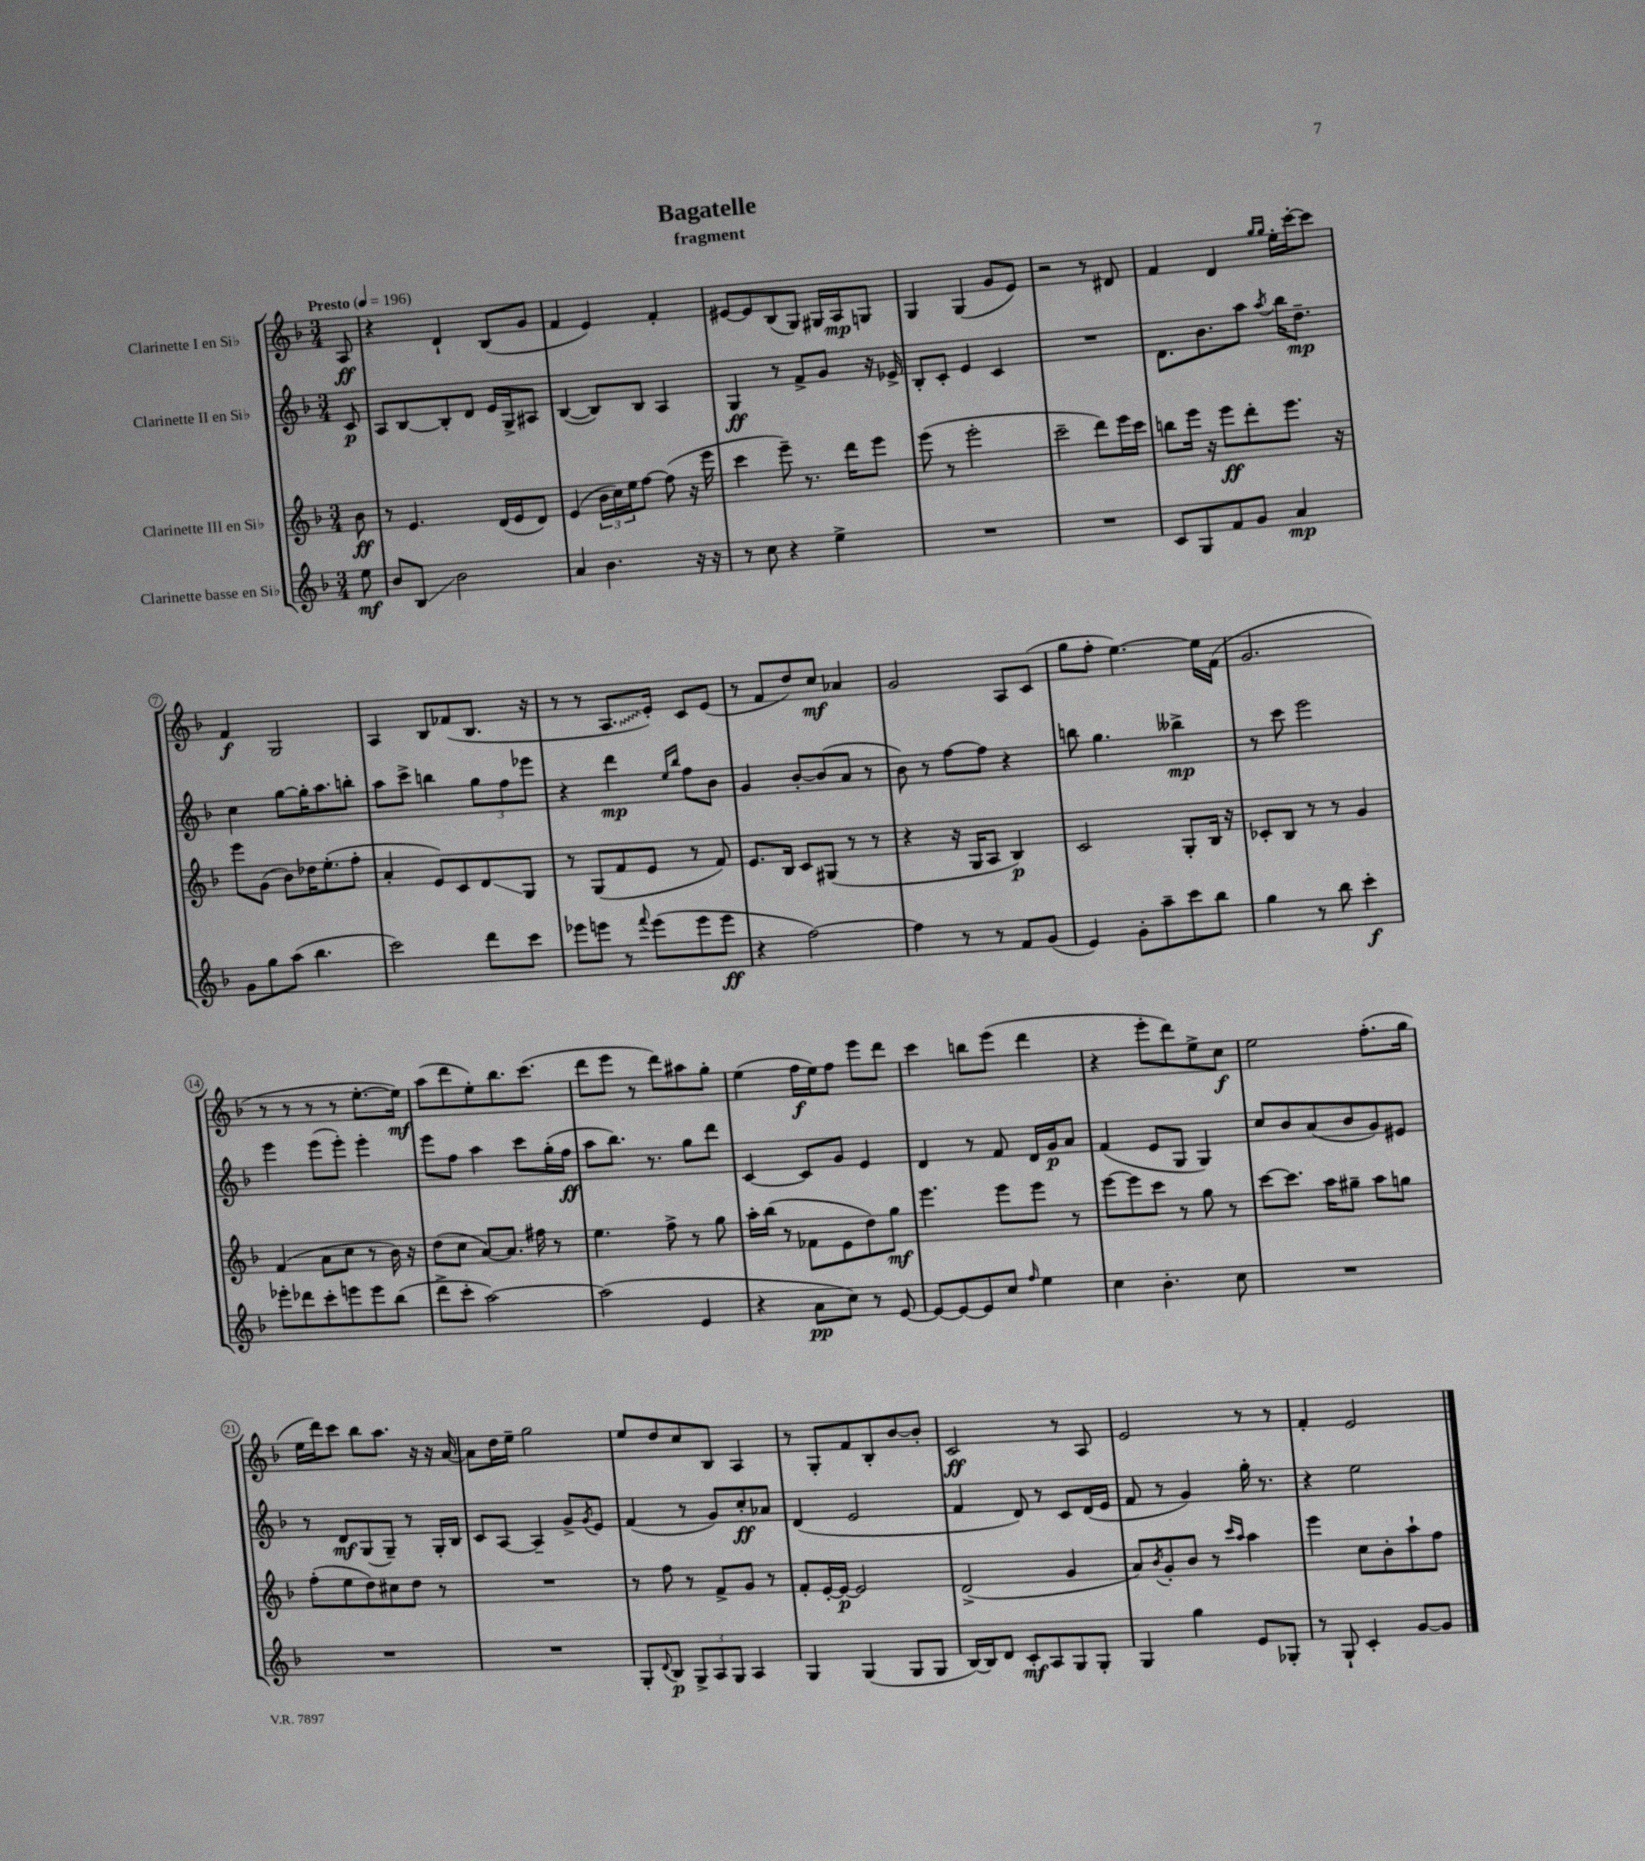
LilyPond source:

\header { title = "Bagatelle" subtitle = "fragment" }
<<
\new StaffGroup <<
\new Staff = "s0" \with { instrumentName = "Clarinette I en Sib" } {
    \clef treble \key f \major \numericTimeSignature \time 3/4 \partial 8 \tempo "Presto" 4 = 196
    a8\ff |
    r4 d'4-! bes8( g'8 |
    f'4 e'4) f'4-. |
    eis'8~ eis'8 bes8( g8) gis16 a16\mp g8 |
    g4 g4( g'8 e'8) |
    r2 r8 dis'8 |
    f'4 d'4 \grace { g''16 g''16 } e''16-. c'''16~-. c'''8 |
    f'4\f g2 |
    a4 bes8 fes'8( bes8. r16 |
    r8 r8 \once \override Glissando.style = #'zigzag a8.\glissando e'16-.) c'8 e'8( |
    r8 f'8 d''8) c''8\mf aes'4 |
    g'2 a8 c'8( |
    g''8 f''8-. e''4.~) e''16 f'16( |
    g'2. |
    r8 r8 r8 r8 e''8.~-. e''16\mf) |
    a''8( d'''8 e''8-.) bes''8. c'''8.( |
    d'''8 e'''8 r8 d'''8) ais''8 g''8-. |
    e''4( f''16\f e''16) f''8 e'''8 d'''8 |
    c'''4 b''8 e'''8( d'''4 |
    r4 e'''8-. d'''8) e''8-> c''8\f |
    e''2 f''8.-.( g''16 |
    e''16 d'''16) c'''8 bes''8 a''8. r16 r16 a'16~ |
    a'8 d''16 e''16-- g''2 |
    e''8 d''8 c''8 bes8 a4 |
    r8 g8-. f'8 bes8-. bes'8~ bes'8-. |
    c'2\ff r8 a8 |
    e'2 r8 r8 |
    f'4-. e'2 \bar "|." |
}
\new Staff = "s1" \with { instrumentName = "Clarinette II en Sib" } {
    \clef treble \key f \major \numericTimeSignature \time 3/4 \partial 8
    c'8\p |
    a8 bes8~ bes8-. d'8 e'16 g16-> ais8 |
    bes4~( bes8) bes8 a4 |
    g4\ff r8 f'8-> g'8 r16 ees'16-> |
    bes8-. c'8-. e'4 c'4 |
    R2. |
    d'8. bes'8. a''8 \acciaccatura { a''8 } bes''16 d''8.--\mp |
    c''4 g''8~ g''16-. a''8. b''8-. |
    a''8 c'''8-> b''4 \tuplet 3/2 { g''8 f''8 ees'''8 } |
    r4 d'''4\mp \grace { e''16 bes''16 } f''8 bes'8 |
    g'4 bes'8~-. bes'8( a'8 r8 |
    bes'8) r8 f''8~ f''8 r4 |
    b''8 g''4. beses''4->\mp |
    r8 c'''8 e'''2 |
    e'''4 e'''8( e'''8-.) e'''4-. |
    e'''8 f''8 a''4 c'''8 g''16-.( f''16\ff |
    a''8 bes''8.) r8. g''8 d'''8 |
    c'4~ c'8 g'8 e'4 |
    d'4 r8 f'8 d'16 g'16\p a'8 |
    f'4( e'8 g8 g4) |
    c''8 bes'8 a'8( bes'8 g'8) eis'8 |
    r8 d'8\mf g8( g8--) r8 g16-. bes16 |
    c'8 a8~ a4-- g'8-> \acciaccatura { g'8 } e'8 |
    f'4( r8 g'8) c''8-.\ff aes'8 |
    d'4( e'2 |
    f'4 d'8) r8 c'8 d'16( e'16 |
    f'8 r8 g'4) g''16-. r8. |
    r4 e''2 \bar "|." |
}
\new Staff = "s2" \with { instrumentName = "Clarinette III en Sib" } {
    \clef treble \key f \major \numericTimeSignature \time 3/4 \partial 8
    bes'8\ff |
    r8 e'4. d'16( e'16 d'8) |
    e'4( \tuplet 3/2 { bes'16 c''16) e''16 } f''8~ f''8( r16 e'''16 |
    c'''4 e'''8--) r8. d'''16 e'''8 |
    e'''8( r8 e'''2-. |
    c'''2-- d'''8) e'''16 c'''16 |
    b''8 e'''16 r16 e'''8\ff d'''8-. e'''8. r16 |
    e'''8 g'8( bes'8) des''16 e''8.-.( f''8-. |
    a'4-. e'8) c'8 d'8\glissando g8 |
    r8 g8( f'8 e'8 r8 f'8) |
    e'8. bes16 c'8 gis8( r8 r8 |
    r4 r16 g16 a8 bes4\p) |
    c'2 g8-. bes16 r16 |
    ces'8-. bes8 r8 r8 g'4 |
    f'4( a'8 c''8 r8 bes'16) r16 |
    d''8( c''8 a'8~) a'8. fis''16 r8 |
    e''4. f''8-> r8 g''8 |
    a''16-. bes''16( r8 fes'8 e'8 d''8) g''8\mf |
    e'''4. e'''8 e'''8 r8 |
    e'''8~ e'''8 c'''8 r8 g''8 r8 |
    c'''8~ c'''8. a''16 gis''8-- a''8 g''8 |
    f''8-.( e''8 d''8) cis''8 d''8 r8 |
    R2. |
    r8 f''8 r8 f'8-> g'8 r8 |
    f'8-. e'16~-. e'16~\p e'2 |
    d'2->( g'4 |
    a'8) \acciaccatura { bes'8 } g'8-. bes'8 r8 \grace { c'''16 a''16 } a''4 |
    e'''4 c''8 bes'8-. a''8-! f''8 \bar "|." |
}
\new Staff = "s3" \with { instrumentName = "Clarinette basse en Sib" } {
    \clef treble \key f \major \numericTimeSignature \time 3/4 \partial 8
    e''8\mf |
    bes'8 bes8\glissando bes'2 |
    a'4 bes'4. r16 r16 |
    r8 c''8 r4 e''4-> |
    R2. |
    R2. |
    c'8 g8 f'8 g'8 a'4\mp |
    g'8 g''8 a''8( bes''4. |
    c'''2) d'''8 c'''8 |
    ees'''8 e'''8 r8 \appoggiatura { f'''8 } e'''8( e'''8 e'''8\ff |
    r4 f''2~) |
    f''4 r8 r8 f'8 g'8( |
    e'4) g'8-. a''8-- c'''8 bes''8 |
    g''4 r8 bes''8 c'''4-.\f |
    ees'''8-. des'''8 c'''8-. e'''8 e'''8 bes''8( |
    d'''8-> c'''8-. a''2~) |
    a''2( e'4 |
    r4 a'8\pp c''8) r8 e'8~ |
    e'8~ e'8~ e'8 c''8 \grace { f''16 } e''4 |
    c''4 bes'4.-. c''8 |
    R2. |
    R2. |
    R2. |
    g8-. \appoggiatura { d'8 } bes8\p \tuplet 3/2 { g8-> a8 g8 } a4 |
    g4 g4( g8 g8 |
    bes16~) bes16 d'8 c'8-.\mf a8 g8 g8-. |
    g4 g''4 e'8 ges8-. |
    r8 g8-! c'4-. g'8~ g'8 \bar "|." |
}
>>
>>
\layout { \context { \Score \override BarNumber.stencil = #(make-stencil-circler 0.1 0.3 ly:text-interface::print) } }
